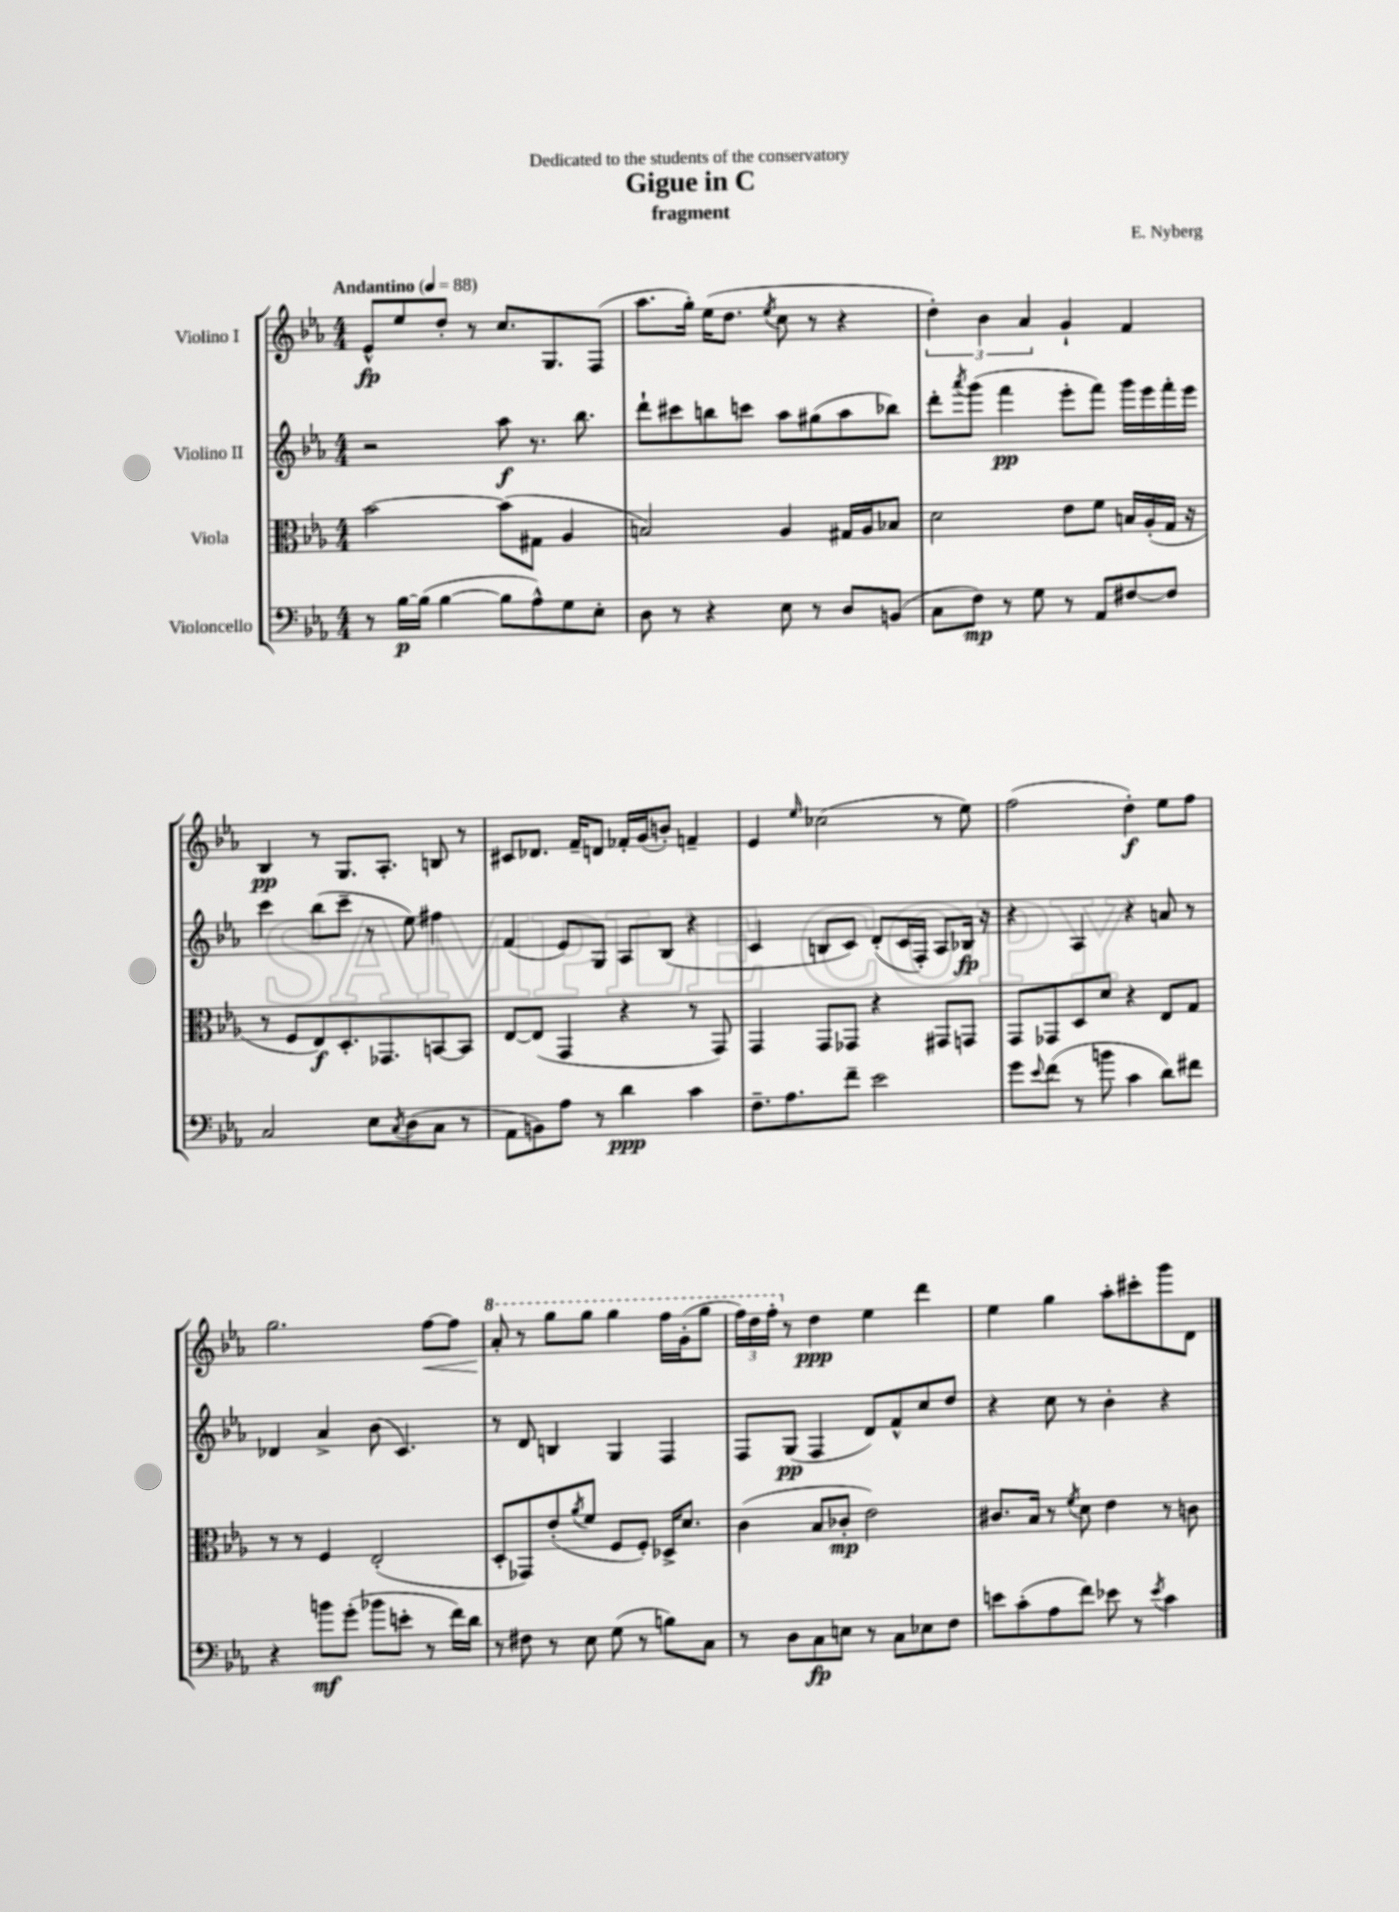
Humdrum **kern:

**kern	**kern	**kern	**kern
*staff4	*staff3	*staff2	*staff1
*clefF4	*clefC3	*clefG2	*clefG2
*k[b-e-a-]	*k[b-e-a-]	*k[b-e-a-]	*k[b-e-a-]
*M4/4	*M4/4	*M4/4	*M4/4
*MM88	*MM88	*MM88	*MM88
8r	[2b-	2r	8e-^^
[16B-	.	.	8ee-
(16B-]	.	.	.
[4B-	.	.	8dd'
.	.	.	8r
8B-]	(8b-]	8aa-	8.cc
8A-^^)	8G#	8.r	.
.	.	.	8.G
8G	4A-	.	.
.	.	8.bb-	.
8E-'	.	.	(8F
=	=	=	=
8D	2B)	8ddd`	8.aa-
8r	.	8ccc#	.
.	.	.	16gg')
4r	.	8bb	(16ee-
.	.	.	8.dd
.	.	8ccc	.
.	.	.	8qee-
8E-	4A-	8aa-	8cc
8r	.	(8gg#	8r
8D	16G#	8aa-	4r
.	16A-	.	.
(8BB	8B-	8bb-)	.
=	=	=	=
8C	2d	8ddd'	6dd')
.	.	8qaaa-	.
8F)	.	(8ggg	.
.	.	.	6b-
8r	.	4fff	.
.	.	.	6a-
8G	.	.	.
8r	8e-	8eee-'	4g`
8AA-	8f	8fff)	.
[8F#	16B	16ggg	4f
.	(16A-'	16eee-	.
8F#]	16G	16fff'	.
.	16r	16eee-	.
=	=	=	=
2C	8r	4ccc	4B-
.	8F	.	.
.	8E-)	(8bb-	8r
.	8.D'	8ccc~	8.G
8E-	.	8r	.
.	8.GG-	.	8.A-'
8qC	.	.	.
(8D	.	8ee-)	.
8C	[8BB	4ff#	8B
8r	8BB]	.	8r
=	=	=	=
8AA-	[8E-	(4f	8c#
8BB)	(8E-]	.	8.d-
8A-	4GG	8e-)	.
.	.	.	16f~
8r	.	8G	8d
4d	4r	8A-	16f-'
.	.	.	(16g
.	.	(8B-	8b')
4c	8r	4r	4f~
.	8GG)	.	.
=	=	=	=
8.F~	4GG	4c	4e-
8.A-	.	.	.
.	.	.	16qqee-
.	8GG	8B	(2cc-
8f~	8GG-	8c)	.
2e-	4r	(8d'	.
.	.	16c	.
.	.	16F')	.
.	8GG#	8A-	8r
.	8GG	16B-	8ee-)
.	.	16r	.
=	=	=	=
8g	8GG	4r	(2ff
8qqe-	.	.	.
(8f	8GG-	.	.
8r	8D	4A-	.
8b	8d	.	.
4c	4r	4r	4dd')
8d)	8E-	8a	8ee-
8f#	8G	8r	8ff
=	=	=	=
4r	8r	4d-	2.gg
.	8r	.	.
8b	4F	4a-^	.
(8g'	.	.	.
8b-	(2E-'	(8b-	.
8e'	.	4.c)	.
8r	.	.	[8ff
16f)	.	.	8ff]
16d	.	.	.
=	=	=	=
8r	8D'	8r	8aa-'
8F#	8GG-)	8d	8r
8r	(8e-'	4B	8ggg
.	8qa-	.	.
8E-	8f	.	8ggg
(8G	8F	4G	4ggg
8r	8F')	.	.
8B)	16D-^	4F	16fff
.	8.d	.	(16gg'
8C	.	.	8ggg
=	=	=	=
8r	(4c	8F	24fff)
.	.	.	24ddd
.	.	.	24fff'
8D	.	(8G	8r
8C	8B-	4F	4dd
8E	8c-'	.	.
8r	2e-)	8d)	4ee-
8C	.	8f^^	.
8E-	.	8cc	4ddd
8F	.	8dd	.
=	=	=	=
8e	8.c#	4r	4ee-
(8c'	.	.	.
.	16B-	.	.
8A-	8r	8cc	4gg
.	8qf	.	.
8f)	8d	8r	.
8e-	4e-	4b-'	8aa-'
8r	.	.	8ccc#'
8qe-	.	.	.
4c	8r	4r	8ggg
.	8c	.	8d
==	==	==	==
*-	*-	*-	*-
